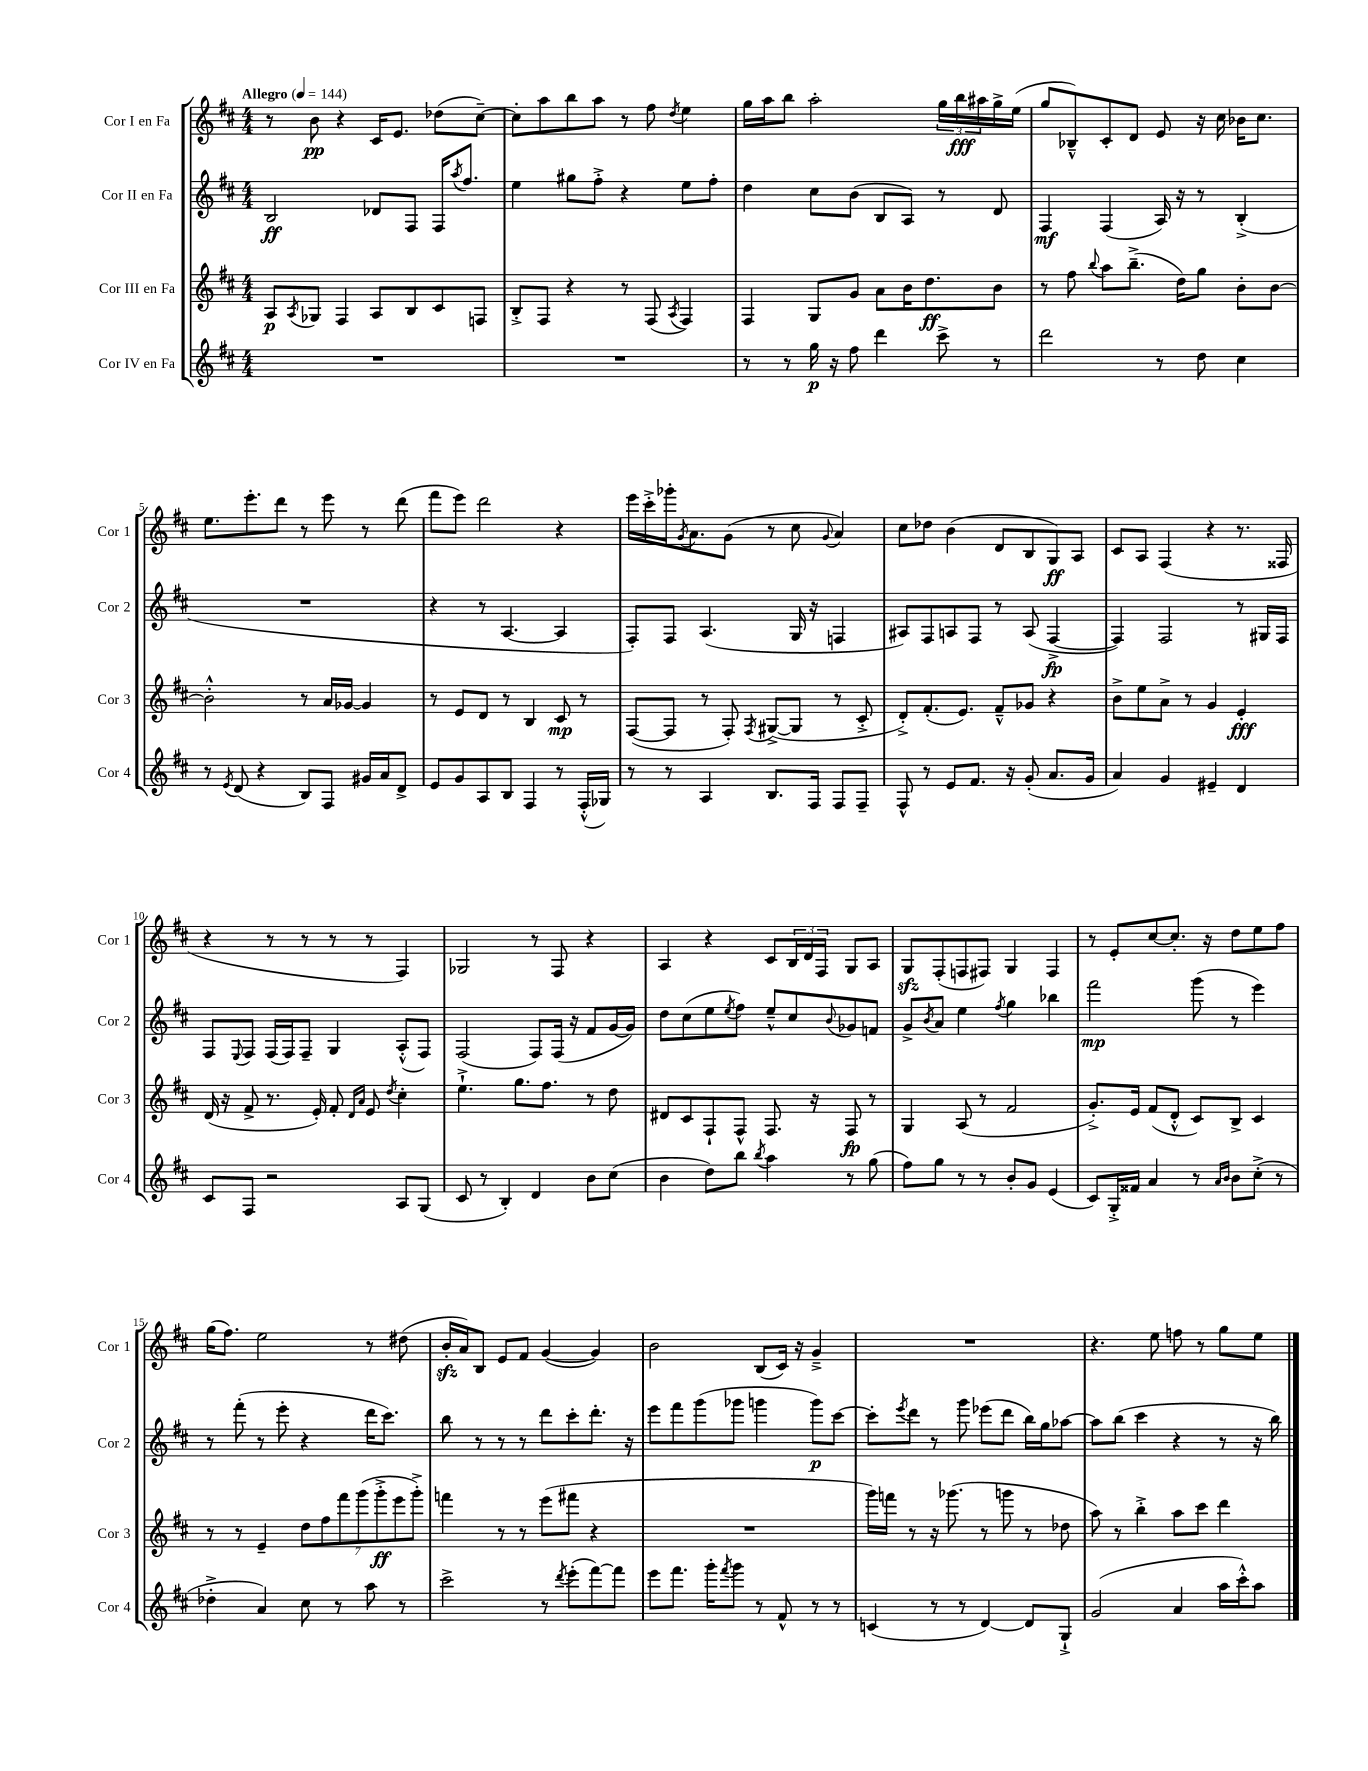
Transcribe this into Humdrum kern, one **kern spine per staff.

**kern	**dynam	**kern	**dynam	**kern	**dynam	**kern	**dynam
*part4	*part4	*part3	*part3	*part2	*part2	*part1	*part1
*staff4	*staff4	*staff3	*staff3	*staff2	*staff2	*staff1	*staff1
*I"Cor IV en Fa	*	*I"Cor III en Fa	*	*I"Cor II en Fa	*	*I"Cor I en Fa	*
*I'Cor 4	*	*I'Cor 3	*	*I'Cor 2	*	*I'Cor 1	*
*clefG2	*	*clefG2	*	*clefG2	*	*clefG2	*
*k[f#c#]	*	*k[f#c#]	*	*k[f#c#]	*	*k[f#c#]	*
*M4/4	*	*M4/4	*	*M4/4	*	*M4/4	*
*MM144	*	*MM144	*	*MM144	*	*MM144	*
=1	=1	=1	=1	=1	=1	=1	=1
!	!	!	!	!	!	!LO:TX:a:B:t=Allegro	!
1r	.	8A/L	p	2B/	ff	8r	.
.	.	8qA/	.	.	.	.	.
.	.	8G-X/J	.	.	.	8b\	pp
.	.	4F#/	.	.	.	4r	.
.	.	8A/L	.	8d-X/L	.	16c#/KL	.
.	.	.	.	.	.	8.e/J	.
.	.	8B/	.	8F#/J	.	.	.
.	.	8c#/	.	16F#/KL	.	(8dd-X\L	.
.	.	.	.	8qaa/	.	.	.
.	.	.	.	8.ff#/J	.	.	.
.	.	8Fn/J	.	.	.	[8cc#~\J)	.
=2	=2	=2	=2	=2	=2	=2	=2
1r	.	8B'^/L	.	4ee\	.	8cc#'\L]	.
.	.	8F#/J	.	.	.	8aa\	.
.	.	4r	.	8gg#X\L	.	8bb\	.
.	.	.	.	8ff#'^\J	.	8aa\J	.
.	.	8r	.	4r	.	8r	.
.	.	(8F#/	.	.	.	8ff#\	.
.	.	8qA/	.	.	.	8qdd/	.
.	.	4F#/)	.	8ee\L	.	4ee\	.
.	.	.	.	8ff#'\J	.	.	.
=3	=3	=3	=3	=3	=3	=3	=3
8r	.	4F#/	.	4dd\	.	16gg\LL	.
.	.	.	.	.	.	16aa\J	.
8r	.	.	.	.	.	8bb\J	.
16gg\	p	8G/L	.	8cc#\L	.	2aa'\	.
16r	.	.	.	.	.	.	.
8ff#\	.	8g/J	.	(8b\J	.	.	.
4ddd\	.	8a\L	.	8B/L	.	.	.
.	.	16b\K	.	8A/J)	.	.	.
.	.	8.dd\	ff	.	.	.	.
8ccc#^\	.	.	.	8r	.	24gg\LL	.
.	.	.	.	.	.	24bb\	fff
.	.	.	.	.	.	24aa#X\	.
8r	.	8b\J	.	8d/	.	16gg^\	.
.	.	.	.	.	.	(16ee\JJ	.
=4	=4	=4	=4	=4	=4	=4	=4
2ddd\	.	8r	.	4F#/	mf	8gg/L	.
.	.	8ff#\	.	.	.	8B-X~^^/)	.
.	.	8qqbb/	.	.	.	.	.
.	.	8aa\L	.	(4F#/	.	8c#'/	.
.	.	(8.bb~^\J	.	.	.	8d/J	.
8r	.	.	.	16A/)	.	8e/	.
.	.	16dd\KL)	.	16r	.	.	.
8dd\	.	8gg\J	.	8r	.	16r	.
.	.	.	.	.	.	16cc#\	.
4cc#\	.	8b'\L	.	(4B'^/	.	16b-X\KL	.
.	.	.	.	.	.	8.cc#\J	.
.	.	[8b\J	.	.	.	.	.
!!LO:LB:g=z
=5	=5	=5	=5	=5	=5	=5	=5
8r	.	2b'^^\]	.	1r	.	8.ee\L	.
8qe/	.	.	.	.	.	.	.
(8d/	.	.	.	.	.	.	.
.	.	.	.	.	.	8.eee'\	.
4r	.	.	.	.	.	.	.
.	.	.	.	.	.	8ddd\J	.
8B/L)	.	8r	.	.	.	8r	.
8F#/J	.	16a/LL	.	.	.	8eee\	.
.	.	[16g-X/JJ	.	.	.	.	.
16g#X/LL	.	4g-/]	.	.	.	8r	.
16a/J	.	.	.	.	.	.	.
8d^/J	.	.	.	.	.	(8ddd\	.
=6	=6	=6	=6	=6	=6	=6	=6
8e/L	.	8r	.	4r	.	8fff#\L	.
8g/	.	8e/L	.	.	.	8eee\J)	.
8A/	.	8d/J	.	8r	.	2ddd\	.
8B/J	.	8r	.	[4.A/	.	.	.
4F#/	.	4B/	.	.	.	.	.
8r	.	8c#/	mp	4A/]	.	4r	.
(16F#'^^/LL	.	8r	.	.	.	.	.
16G-X/JJ)	.	.	.	.	.	.	.
=7	=7	=7	=7	=7	=7	=7	=7
8r	.	([8F#/L	.	8F#'/L)	.	16eee\LL	.
.	.	.	.	.	.	16ccc#'^\	.
8r	.	8F#/J]	.	8F#/J	.	16ggg-X'\J	.
.	.	.	.	.	.	8qg/	.
.	.	.	.	.	.	8.a\	.
4A/	.	8r	.	(4.A/	.	.	.
.	.	8F#'/)	.	.	.	(8g\J	.
.	.	8qF#/	.	.	.	.	.
8.B/L	.	([8G#X^/L	.	.	.	8r	.
.	.	8G#/J]	.	16G/	.	8cc#\	.
16F#/Jk	.	.	.	16r	.	.	.
.	.	.	.	.	.	8qqg/	.
8F#/L	.	8r	.	4Fn/	.	4a/)	.
8F#~/J	.	8c#'^/	.	.	.	.	.
=8	=8	=8	=8	=8	=8	=8	=8
8F#^^/	.	8d'^/L)	.	8A#X/L)	.	8cc#\L	.
8r	.	(8.f#'/	.	8F#/	.	8dd-X\J	.
8e/L	.	.	.	8An/	.	(4b\	.
.	.	8.e/J)	.	.	.	.	.
8.f#/J	.	.	.	8F#/J	.	.	.
.	.	8f#~^^/L	.	8r	.	8d/L	.
16r	.	.	.	.	.	.	.
(8g'/	.	8g-X/J	.	(8A/	.	8B/	.
8.a/L	.	4r	.	[4F#^/	fp	8G/)	ff
.	.	.	.	.	.	8A/J	.
16g/Jk	.	.	.	.	.	.	.
=9	=9	=9	=9	=9	=9	=9	=9
4a/)	.	8b^\L	.	4F#/])	.	8c#/L	.
.	.	8ee\	.	.	.	8A/J	.
4g/	.	8a^\J	.	2F#/	.	(4F#/	.
.	.	8r	.	.	.	.	.
4e#X~/	.	4g/	.	.	.	4r	.
4d/	.	4e'/	fff	8r	.	8.r	.
.	.	.	.	16G#X/LL	.	.	.
.	.	.	.	16F#/JJ	.	16F##X/	.
!!LO:LB:g=z
=10	=10	=10	=10	=10	=10	=10	=10
8c#/L	.	(16d/	.	8F#/L	.	4r	.
.	.	16r	.	.	.	.	.
.	.	.	.	8qqE/	.	.	.
8F#/J	.	8f#^/	.	8F#/J	.	.	.
2r	.	8.r	.	(16F#/LL	.	8r	.
.	.	.	.	16F#/J)	.	.	.
.	.	.	.	8F#~/J	.	8r	.
.	.	16e'/)	.	.	.	.	.
.	.	8f#'/	.	4G/	.	8r	.
.	.	16qqd/LL	.	.	.	.	.
.	.	16qqa/JJ	.	.	.	.	.
.	.	8e/	.	.	.	8r	.
.	.	8qdd/	.	.	.	.	.
8A/L	.	4cc#'\	.	(8A'^^/L	.	4F#/)	.
(8G/J	.	.	.	8F#/J)	.	.	.
=11	=11	=11	=11	=11	=11	=11	=11
8c#/	.	4.ee`^\	.	(2F#/	.	2G-X/	.
8r	.	.	.	.	.	.	.
4B'/)	.	.	.	.	.	.	.
.	.	8.gg\L	.	.	.	.	.
4d/	.	.	.	8F#/L)	.	8r	.
.	.	8.ff#\J	.	.	.	.	.
.	.	.	.	(16F#/Jk	.	8F#/	.
.	.	.	.	16r	.	.	.
8b\L	.	8r	.	8f#/L	.	4r	.
(8cc#\J	.	8dd\	.	[16g/L	.	.	.
.	.	.	.	16g/JJ])	.	.	.
=12	=12	=12	=12	=12	=12	=12	=12
4b\	.	8d#X/L	.	8dd\L	.	4A/	.
.	.	8c#/	.	(8cc#\	.	.	.
8dd\L)	.	8F#`/	.	8ee\	.	4r	.
.	.	.	.	8qee/	.	.	.
8bb\J	.	8F#^^/J	.	8ff#\J)	.	.	.
8qbb/	.	.	.	.	.	.	.
4aa\	.	8.F#/	.	8ee~^^/L	.	8c#/L	.
.	.	.	.	8cc#/	.	24B/L	.
.	.	.	.	.	.	24d/	.
.	.	16r	.	.	.	.	.
.	.	.	.	.	.	24F#/JJ	.
.	.	.	.	8qqb/	.	.	.
8r	.	8F#/	fp	8g-X/	.	8G/L	.
(8gg\	.	8r	.	8fn/J	.	8A/J	.
=13	=13	=13	=13	=13	=13	=13	=13
8ff#\L)	.	4G/	.	8g^/L	.	8Gzz/L	.
.	.	.	.	8qb/	.	.	.
8gg\J	.	.	.	8a/J	.	(8F#'/	.
8r	.	(8A/	.	4ee\	.	8Fn/	.
8r	.	8r	.	.	.	8F#X/J)	.
.	.	.	.	8qff#/	.	.	.
8b'/L	.	2f#/	.	4gg\	.	4G/	.
8g/J	.	.	.	.	.	.	.
(4e/	.	.	.	4bb-X\	.	4F#/	.
=14	=14	=14	=14	=14	=14	=14	=14
8c#/L)	.	8.g'^/L)	.	2fff#\	mp	8r	.
16G'^/L	.	.	.	.	.	8e'/L	.
16f##X/JJ	.	16e/Jk	.	.	.	.	.
4a/	.	(8f#/L	.	.	.	[8cc#/	.
.	.	8d'^^/J	.	.	.	8.cc#'/J]	.
8r	.	8c#/L)	.	(8ggg\	.	.	.
.	.	.	.	.	.	16r	.
16qqa/LL	.	.	.	.	.	.	.
16qqb/JJ	.	.	.	.	.	.	.
8b\L	.	8B^/J	.	8r	.	8dd\L	.
(8cc#'^\J	.	4c#/	.	4eee\)	.	8ee\	.
8r	.	.	.	.	.	8ff#\J	.
!!LO:LB:g=z
=15	=15	=15	=15	=15	=15	=15	=15
4dd-X'^\	.	8r	.	8r	.	(16gg\KL	.
.	.	.	.	.	.	8.ff#\J)	.
.	.	8r	.	(8fff#'\	.	.	.
4a/)	.	4e~/	.	8r	.	2ee\	.
.	.	.	.	8eee'\	.	.	.
8cc#\	.	14dd\L	.	4r	.	.	.
.	.	14ff#\	.	.	.	.	.
8r	.	.	.	.	.	.	.
.	.	14fff#\	.	.	.	.	.
.	.	(14ggg\	.	.	.	.	.
8aa\	.	.	.	16ddd\KL	.	8r	.
.	.	14ggg'^\	ff	.	.	.	.
.	.	.	.	8.ccc#\J)	.	.	.
.	.	14eee\	.	.	.	.	.
8r	.	.	.	.	.	(8dd#X\	.
.	.	14ggg'^\J)	.	.	.	.	.
=16	=16	=16	=16	=16	=16	=16	=16
2ccc#^\	.	4fffn\	.	8bb\	.	16bzz'/LL	.
.	.	.	.	.	.	16a/J)	.
.	.	.	.	8r	.	8B/J	.
.	.	8r	.	8r	.	8e/L	.
.	.	8r	.	8r	.	8f#/J	.
8r	.	(8eee\L	.	8ddd\L	.	([4g/	.
8qddd/	.	.	.	.	.	.	.
(8eee'\L	.	8fff#X\J	.	8ccc#'\	.	.	.
[8fff#\)	.	4r	.	8.ddd'\J	.	4g/])	.
8fff#\J]	.	.	.	.	.	.	.
.	.	.	.	16r	.	.	.
=17	=17	=17	=17	=17	=17	=17	=17
8eee\L	.	1r	.	8eee\L	.	2b\	.
8.fff#\J	.	.	.	8fff#\	.	.	.
.	.	.	.	(8ggg\	.	.	.
16ggg'\KL	.	.	.	.	.	.	.
8qfff#/	.	.	.	.	.	.	.
8ggg\J	.	.	.	8ggg-X\J	.	.	.
8r	.	.	.	4gggn\	.	(8B/L	.
8f#^^/	.	.	.	.	.	16c#/Jk)	.
.	.	.	.	.	.	16r	.
8r	.	.	.	8ggg\L)	p	4g~^/	.
8r	.	.	.	[8ccc#\J	.	.	.
=18	=18	=18	=18	=18	=18	=18	=18
(4cn/	.	16ggg\LL)	.	8ccc#'\L]	.	1r	.
.	.	16fffn\JJ	.	.	.	.	.
.	.	.	.	8qeee/	.	.	.
.	.	8r	.	8ddd\J	.	.	.
8r	.	16r	.	8r	.	.	.
.	.	(8.ggg-X\	.	.	.	.	.
8r	.	.	.	8ggg\	.	.	.
[4d/)	.	8r	.	(8eee-X\L	.	.	.
.	.	8gggn\	.	8ddd\J	.	.	.
8d/L]	.	8r	.	16bb\LL)	.	.	.
.	.	.	.	16gg\J	.	.	.
8G`^/J	.	8dd-X\	.	[8aa-X\J	.	.	.
=19	=19	=19	=19	=19	=19	=19	=19
(2g/	.	8aa\)	.	8aa-\L]	.	4.r	.
.	.	8r	.	(8bb\J	.	.	.
.	.	4bb'^\	.	4ccc#\	.	.	.
.	.	.	.	.	.	8ee\	.
4a/	.	8aa\L	.	4r	.	8ffn\	.
.	.	8ccc#\J	.	.	.	8r	.
16aa\LL	.	4ddd\	.	8r	.	8gg\L	.
16ccc#'^^\J)	.	.	.	.	.	.	.
8aa\J	.	.	.	16r	.	8ee\J	.
.	.	.	.	16bb\)	.	.	.
==	==	==	==	==	==	==	==
*-	*-	*-	*-	*-	*-	*-	*-
